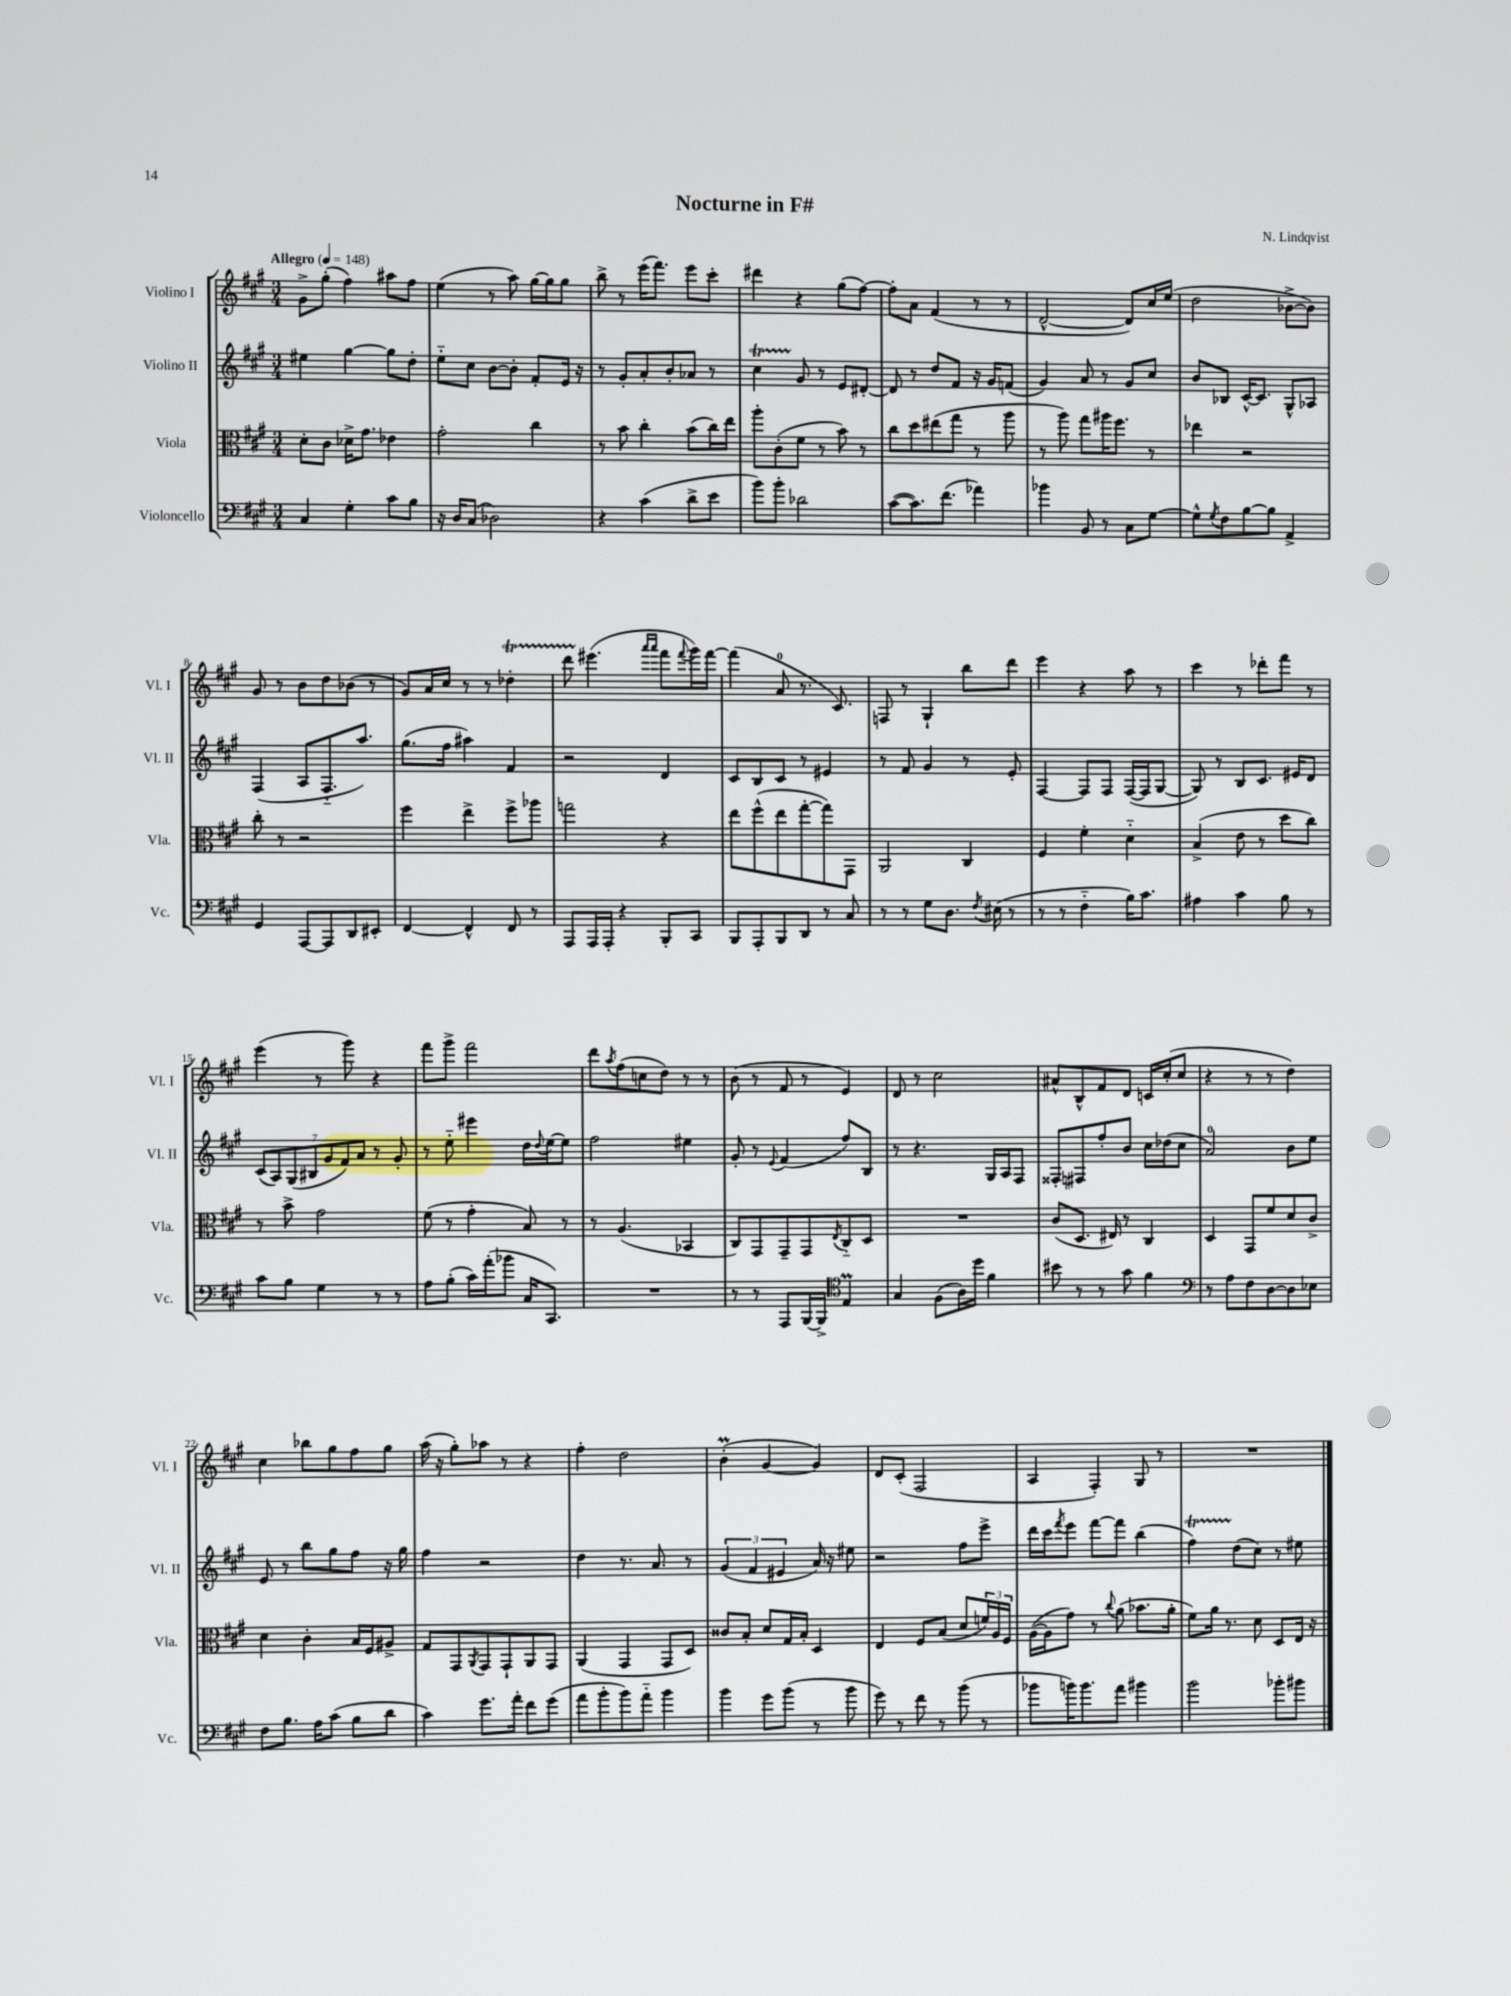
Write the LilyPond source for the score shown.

\header { title = "Nocturne in F#" composer = "N. Lindqvist" }
<<
\new StaffGroup <<
\new Staff = "s0" \with { instrumentName = "Violino I" shortInstrumentName = "Vl. I" } {
    \clef treble \key a \major \numericTimeSignature \time 3/4 \tempo "Allegro" 4 = 148
    gis'8-> gis''8-.( fis''4) ais''8 fis''8 |
    e''4( r8 a''8) gis''16~ gis''16 gis''8 |
    b''8-> r8 e'''16( fis'''8.) e'''8 cis'''8-. |
    dis'''4 r4 gis''8( fis''8~) |
    fis''8-. a'8 fis'4( r8 r8 |
    d'2~-^ d'8) cis''16 e''16( |
    d''2 bes'8~-> bes'8) |
    gis'8 r8 b'8 d''8 bes'8( r8 |
    gis'8) a'16 cis''16 r8 r8 des''4-.\startTrillSpan |
    d'''8 eis'''4.\stopTrillSpan( \grace { a'''16 a'''16 } fis'''8 \appoggiatura { fis'''8 } gis'''16) fis'''16~ |
    fis'''4( a'8-0 r8. cis'8.) |
    f8 r8 gis4-! b''8 d'''8 |
    e'''4 r4 a''8 r8 |
    cis'''4 r8 des'''8-. fis'''8 r8 |
    e'''4( r8 gis'''8) r4 |
    fis'''8 gis'''8-> fis'''2 |
    d'''8 \acciaccatura { a''8 } fis''8( c''8 d''8) r8 r8 |
    b'8( r8 fis'8 r8 e'4) |
    d'8 r8 cis''2 |
    ais'8-^ b8-^ fis'8 d'8 c'16 cis''16-.( cis''8 |
    r4 r8 r8 d''4) |
    cis''4 bes''8 gis''8 fis''8 gis''8 |
    a''16( r16 gis''8-.) aes''8 r8 r4 |
    fis''4-. d''2 |
    b'4-.\prall( gis'4~ gis'4) |
    d'8 cis'8-.( fis2 |
    a4 fis4-.) gis8 r8 |
    R2. \bar "|." |
}
\new Staff = "s1" \with { instrumentName = "Violino II" shortInstrumentName = "Vl. II" } {
    \clef treble \key a \major \numericTimeSignature \time 3/4
    eis''4 gis''4~ gis''8 d''8-. |
    e''8-_ cis''8 b'8~ b'8-. fis'8-. e'16 r16 |
    r8 gis'8-. a'8-. b'8-. aes'8 r8 |
    cis''4\startTrillSpan gis'8\stopTrillSpan r8 e'8 dis'8~-. |
    dis'8 r8 d''8 fis'8 r16 gis'16 f'8( |
    gis'4) a'8 r8 gis'8 cis''8 |
    b'8 bes8 cis'16~-^ cis'8. gis8-^ aes8 |
    fis4( a8 fis8.-_ a''8.) |
    gis''8.( fis''16 ais''4) fis'4 |
    r2 d'4 |
    cis'8 b8 cis'8 r8 eis'4 |
    r8 fis'8 gis'4 r8 e'8-. |
    fis4~ fis8 fis8 fis16~( fis16 gis8~ |
    gis8) r8 b8 cis'8. eis'16 d'8 |
    \tuplet 7/4 { cis'8( a8) gis8( bis8 gis'8 fis'8) a'8 } r8 gis'8-. |
    r8 e''8-_ eis'''4 d''16 \appoggiatura { d''8 } e''16~ e''8 |
    fis''2 eis''4 |
    gis'8-. r8 \appoggiatura { e'8 } fis'4( fis''8) b8 |
    r8 r4. gis16 a16 fis8 |
    fisis8-. fis8 fis''8-. b'8 cis''16 des''16( cis''8 |
    a'2-0) b'8 e''8 |
    e'8 r8 b''8 gis''8 fis''8 r16 gis''16 |
    fis''4 r2 |
    d''4 r8. a'8. r8 |
    \tuplet 3/2 { gis'4( fis'4 eis'4 } a'16) r16 eis''8 |
    r2 fis''8 e'''8-> |
    d'''16 cis'''16 \acciaccatura { fis'''8 } e'''8 fis'''8~ fis'''8 b''4( |
    fis''4\startTrillSpan) d''8\stopTrillSpan( cis''8) r8 eis''8 \bar "|." |
}
\new Staff = "s2" \with { instrumentName = "Viola" shortInstrumentName = "Vla." } {
    \clef alto \key a \major \numericTimeSignature \time 3/4
    d'8-. cis'8 des'16-> gis'8. ees'4 |
    gis'2-. cis''4 |
    r8 b'8 cis''4-. b'8( cis''16) e''16 |
    a''8-. cis'8-.( fis'8 r8 b'8) r8 |
    cis''8 d''8 eis''8( gis''8 r8 a''8 |
    r8 a''8) gis''8 ais''16 fis''8. r8 |
    ees''4 r2 |
    cis''8-. r8 r2 |
    fis''4 e''4-> fis''8-> aes''8 |
    g''2 r4 |
    e''8 fis''8-^( e''8 gis''8~-. gis''8) gis,8 |
    a,2 cis4 |
    fis4 fis'4-. d'4-_ |
    b4->( e'8 r8 d''8 cis''8) |
    r8 b'8-> gis'2 |
    fis'8( r8 gis'4-. b8) r8 |
    r8 a4.( bes,4 |
    cis8) gis,8 gis,8-- gis,8 \acciaccatura { e8 } cis8-_ d8 |
    R2. |
    cis'8( d8. eis16) r8 cis4 |
    d4 gis,8 fis'8 d'8 cis'8-> |
    d'4 cis'4-. b16 fis16 ais8-> |
    gis8 gis,8 \acciaccatura { a,8 } gis,8 gis,8-! a,8 gis,8 |
    a,4( gis,4 gis,8 d8) |
    cisis'8 b8-. d'8 gis16 b16-. d4 |
    e4 fis8 b8( d'8 \tuplet 3/2 { f'16) a16 fis16 } |
    a16~( a16 gis'8) r8 \appoggiatura { cis''8 } a'8( bes'8. a'16-. |
    fis'8) a'16 r8. d'8 d8 e16 r16 \bar "|." |
}
\new Staff = "s3" \with { instrumentName = "Violoncello" shortInstrumentName = "Vc." } {
    \clef bass \key a \major \numericTimeSignature \time 3/4
    cis4 gis4-. cis'8 b8 |
    r16 d16 cis8( des2) |
    r4 cis'4( d'8-> e'8 |
    b'8) b'8-. des'2 |
    cis'8~( cis'8.) fis'8.( aes'4) |
    bes'4 b,8 r8 cis8 gis8~ |
    gis8-^ \acciaccatura { gis8 } fis8 b8~ b8 a,4-> |
    gis,4 a,,8~ a,,8 d,8 eis,8-. |
    fis,4~ fis,4-^ fis,8 r8 |
    a,,8 a,,16 a,,16-. r4 b,,8-. cis,8 |
    b,,8 a,,8-. b,,8 d,8 r8 cis8 |
    r8 r8 gis8 d8. \acciaccatura { fis8 } eis16( r8 |
    r8 r8 fis4-_ b16) cis'8. |
    ais4 cis'4 b8 r8 |
    cis'8 b8 gis4 r8 r8 |
    a8 b8-.( cis'16) a'16-.( bes'8 cis16 cis,8.) |
    R2. |
    r8 r8 a,,8 b,,16~ b,,16-> \clef tenor e4\prall |
    gis4 fis8( a16) d''16 fis'4 |
    bis'8 r8 r8 gis'8 fis'4 |
    \clef bass r8 a8 fis8 d8~ d8 ees8 |
    fis8 b8. a16 cis'8( b8 d'8 |
    cis'4) gis'8. a'16-. fis'8 gis'8( |
    a'8 b'8-. b'8) a'8-_ b'4 |
    b'4 gis'8 b'8( r8 b'8 |
    gis'8) r8 fis'8 r8 b'8( r8 |
    bes'8 b'16) b'8. a'8 bis'4 |
    b'2 bes'8-. bis'8 \bar "|." |
}
>>
>>
